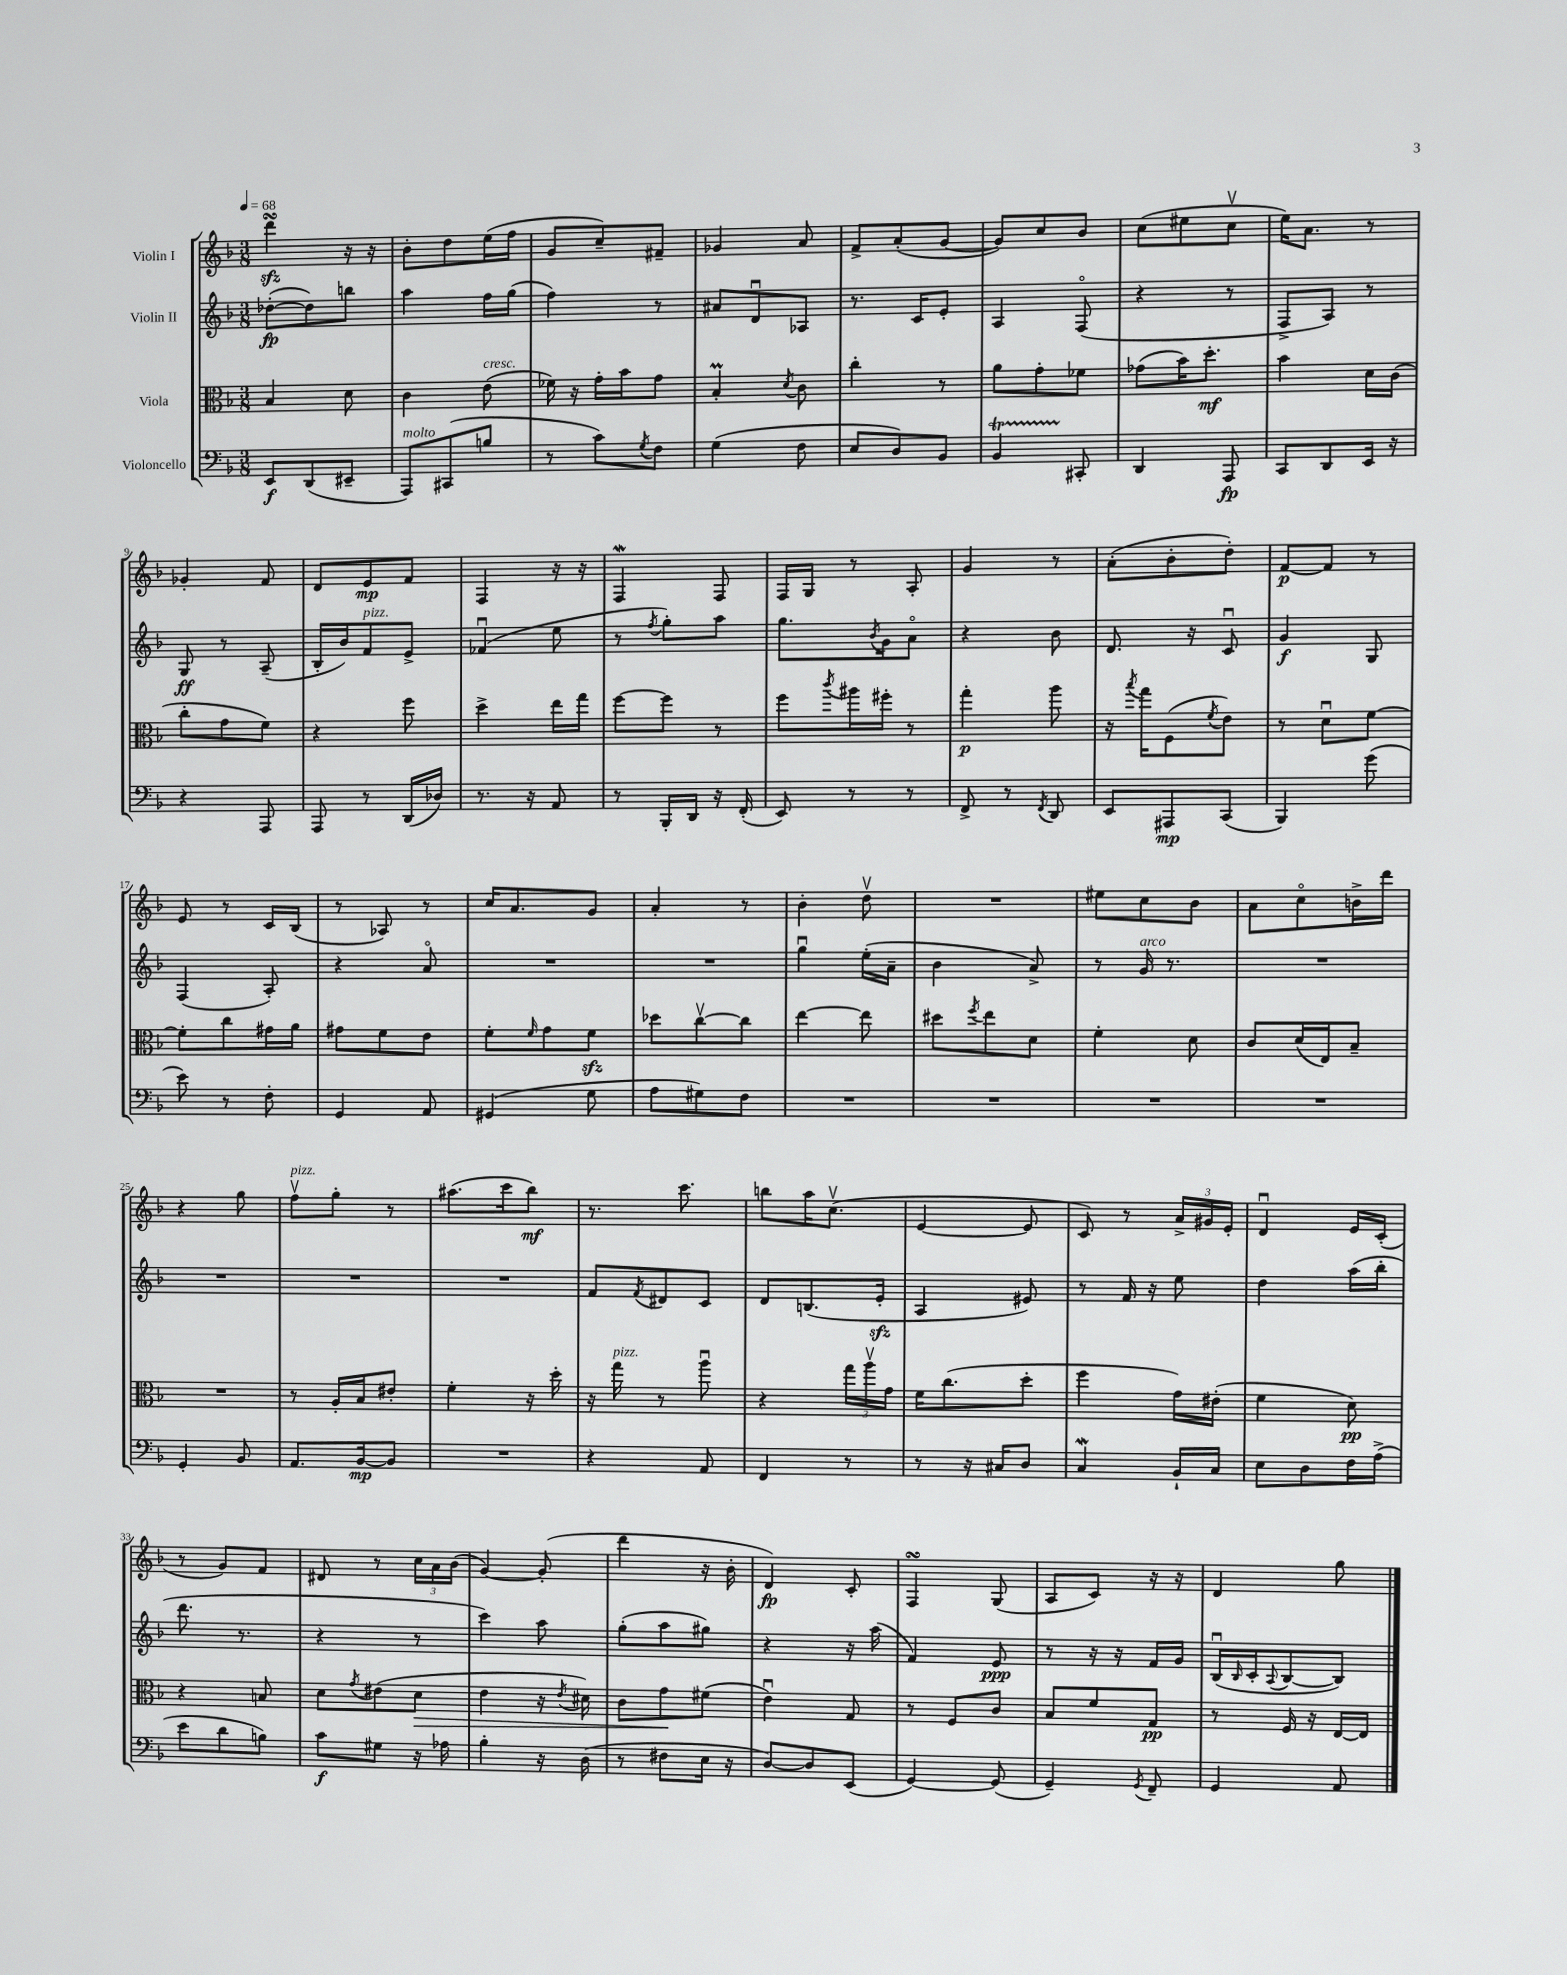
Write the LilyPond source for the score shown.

<<
\new StaffGroup <<
\new Staff = "s0" \with { instrumentName = "Violin I" } {
    \clef treble \key f \major \numericTimeSignature \time 3/8 \tempo 4 = 68
    d'''4\turn\sfz r16 r16 |
    bes'8-. d''8 e''16( f''16 |
    g'8 c''8--) fis'8-- |
    ges'4 a'8 |
    f'8-> a'8-.( g'8~ |
    g'8) c''8 bes'8 |
    c''8( eis''8 c''8\upbow |
    e''16) a'8. r8 |
    ges'4-. f'8 |
    d'8 e'8\mp f'8 |
    f4 r16 r16 |
    f4\mordent f8 |
    f16 g16 r8 a8-. |
    g'4 r8 |
    a'8-.( bes'8-. d''8-.) |
    f'8~\p f'8 r8 |
    e'8 r8 c'16 bes16( |
    r8 aes8) r8 |
    c''16 a'8. g'8 |
    a'4-. r8 |
    bes'4-. d''8\upbow |
    R4. |
    eis''8 c''8 bes'8 |
    a'8 c''8\flageolet b'16-> d'''16 |
    r4 g''8 |
    f''8\upbow^\markup { \italic "pizz." } g''8-. r8 |
    ais''8.( c'''16 bes''8\mf) |
    r8. c'''8. |
    b''8 a''16 c''8.\upbow( |
    e'4~ e'8 |
    c'8) r8 \tuplet 3/2 { a'16-> gis'16 e'16-. } |
    d'4\downbow e'16 c'16-.( |
    r8 g'8) f'8 |
    dis'8 r8 \tuplet 3/2 { c''16 a'16 bes'16( } |
    g'4~) g'8-.( |
    d'''4 r16 bes'16-. |
    d'4\fp) c'8-. |
    f4\turn g8( |
    a8 c'8) r16 r16 |
    d'4 g''8 \bar "|." |
}
\new Staff = "s1" \with { instrumentName = "Violin II" } {
    \clef treble \key f \major \numericTimeSignature \time 3/8
    des''8~-.\fp( des''8) b''8 |
    a''4 f''16 g''16( |
    f''4) r8 |
    ais'8 d'8\downbow aes8 |
    r8. c'16 e'8-. |
    a4 f8\flageolet( |
    r4 r8 |
    f8-> a8) r8 |
    g8\ff r8 a8--( |
    bes16-. bes'16) f'8^\markup { \italic "pizz." } e'8-> |
    fes'4\downbow( e''8 |
    r8 \acciaccatura { f''8 } g''8-.) a''8 |
    g''8. \acciaccatura { bes'8 } g'16 a'8\flageolet |
    r4 bes'8 |
    d'8. r16 c'8\downbow |
    g'4\f g8 |
    f4( a8-.) |
    r4 a'8\flageolet |
    R4. |
    R4. |
    g''4\downbow e''16-.( a'16-- |
    bes'4 a'8->) |
    r8 g'16^\markup { \italic "arco" } r8. |
    R4. |
    R4. |
    R4. |
    R4. |
    f'8 \acciaccatura { f'8 } dis'8 c'8 |
    d'8 b8.( e'16-.\sfz |
    a4 eis'8) |
    r8 f'16 r16 e''8 |
    d''4 a''16( bes''16-. |
    d'''8. r8. |
    r4 r8 |
    c'''4) a''8 |
    g''8-.( a''8 gis''8) |
    r4 r16 a''16( |
    f'4) e'8\ppp |
    r8 r16 r16 f'16 g'16 |
    bes16\downbow( \grace { bes16 } c'16-. \appoggiatura { a8 } bes8~ bes8) \bar "|." |
}
\new Staff = "s2" \with { instrumentName = "Viola" } {
    \clef alto \key f \major \numericTimeSignature \time 3/8
    bes4 d'8 |
    c'4 e'8^\markup { \italic "cresc." }( |
    fes'16) r16 g'16-. bes'16 g'8 |
    bes4-.\prall \acciaccatura { d'8 } c'8 |
    c''4-. r8 |
    a'8 g'8-. fes'8 |
    ges'8( bes'16) d''8.-.\mf |
    bes'4 d'16 c'16( |
    c''8-. g'8 f'8) |
    r4 f''8 |
    d''4-> e''16 g''16 |
    f''8~ f''8 r8 |
    f''8 \acciaccatura { c'''8 } ais''16 fis''16-. r8 |
    g''4-.\p a''8 |
    r16 \acciaccatura { bes''8 } g''16 f8( \acciaccatura { f'8 } e'8) |
    r8 d'8\downbow f'8~ |
    f'8-. c''8 gis'16 a'16 |
    gis'8 f'8 e'8 |
    f'8-. \grace { f'16 } g'8 f'8\sfz |
    des''8 c''8~\upbow c''8 |
    e''4~ e''8 |
    dis''8 \acciaccatura { f''8 } e''8 d'8 |
    f'4-. d'8 |
    c'8 d'16( e16) bes8-- |
    R4. |
    r8 a16-. bes16 eis'8-. |
    f'4-. r16 d''16-. |
    r16 g''16^\markup { \italic "pizz." } r8 a''8\downbow |
    r4 \tuplet 3/2 { g''16 a''16\upbow g'16 } |
    f'16 c''8.( d''8-. |
    f''4 g'16) eis'16-.( |
    f'4 d'8\pp) |
    r4 b8 |
    d'8 \acciaccatura { g'8 } eis'8( d'8\> |
    e'4 r16 \acciaccatura { e'8 } dis'16) |
    c'8 g'8\! fis'8( |
    e'4\downbow) g8 |
    r8 f8 c'8 |
    bes8 f'8 g8\pp |
    r8 f16 r16 e16~ e16 \bar "|." |
}
\new Staff = "s3" \with { instrumentName = "Violoncello" } {
    \clef bass \key f \major \numericTimeSignature \time 3/8
    e,8\f d,8( eis,8-- |
    a,,8^\markup { \italic "molto" }) cis,8( b8 |
    r8 c'8) \acciaccatura { g8 } f8 |
    g4( f8 |
    e8 d8) bes,8 |
    bes,4\startTrillSpan cis,8-.\stopTrillSpan |
    d,4 a,,8\fp |
    c,8 d,8 e,16 r16 |
    r4 a,,8 |
    a,,8 r8 d,16( des16) |
    r8. r16 a,8 |
    r8 bes,,16-. d,16 r16 f,16-.( |
    e,8) r8 r8 |
    f,8-> r8 \acciaccatura { f,8 } d,8 |
    e,8 ais,,8\mp c,8( |
    bes,,4) g'8( |
    e'8) r8 f8-. |
    g,4 a,8 |
    gis,4( g8 |
    a8 gis8) f8 |
    R4. |
    R4. |
    R4. |
    R4. |
    g,4-. bes,8 |
    a,8. bes,16~\mp bes,8 |
    R4. |
    r4 a,8 |
    f,4 r8 |
    r8 r16 cis16 d8 |
    c4\mordent bes,16-! c16 |
    e8 d8 f16 a16->( |
    e'8 d'8 b8) |
    c'8\f gis8 r16 aes16 |
    bes4-. r16 d16( |
    r8 fis8 e16 r16 |
    d8~) d8 e,8( |
    g,4~) g,8( |
    g,4--) \acciaccatura { g,8 } f,8-- |
    g,4 a,8 \bar "|." |
}
>>
>>
